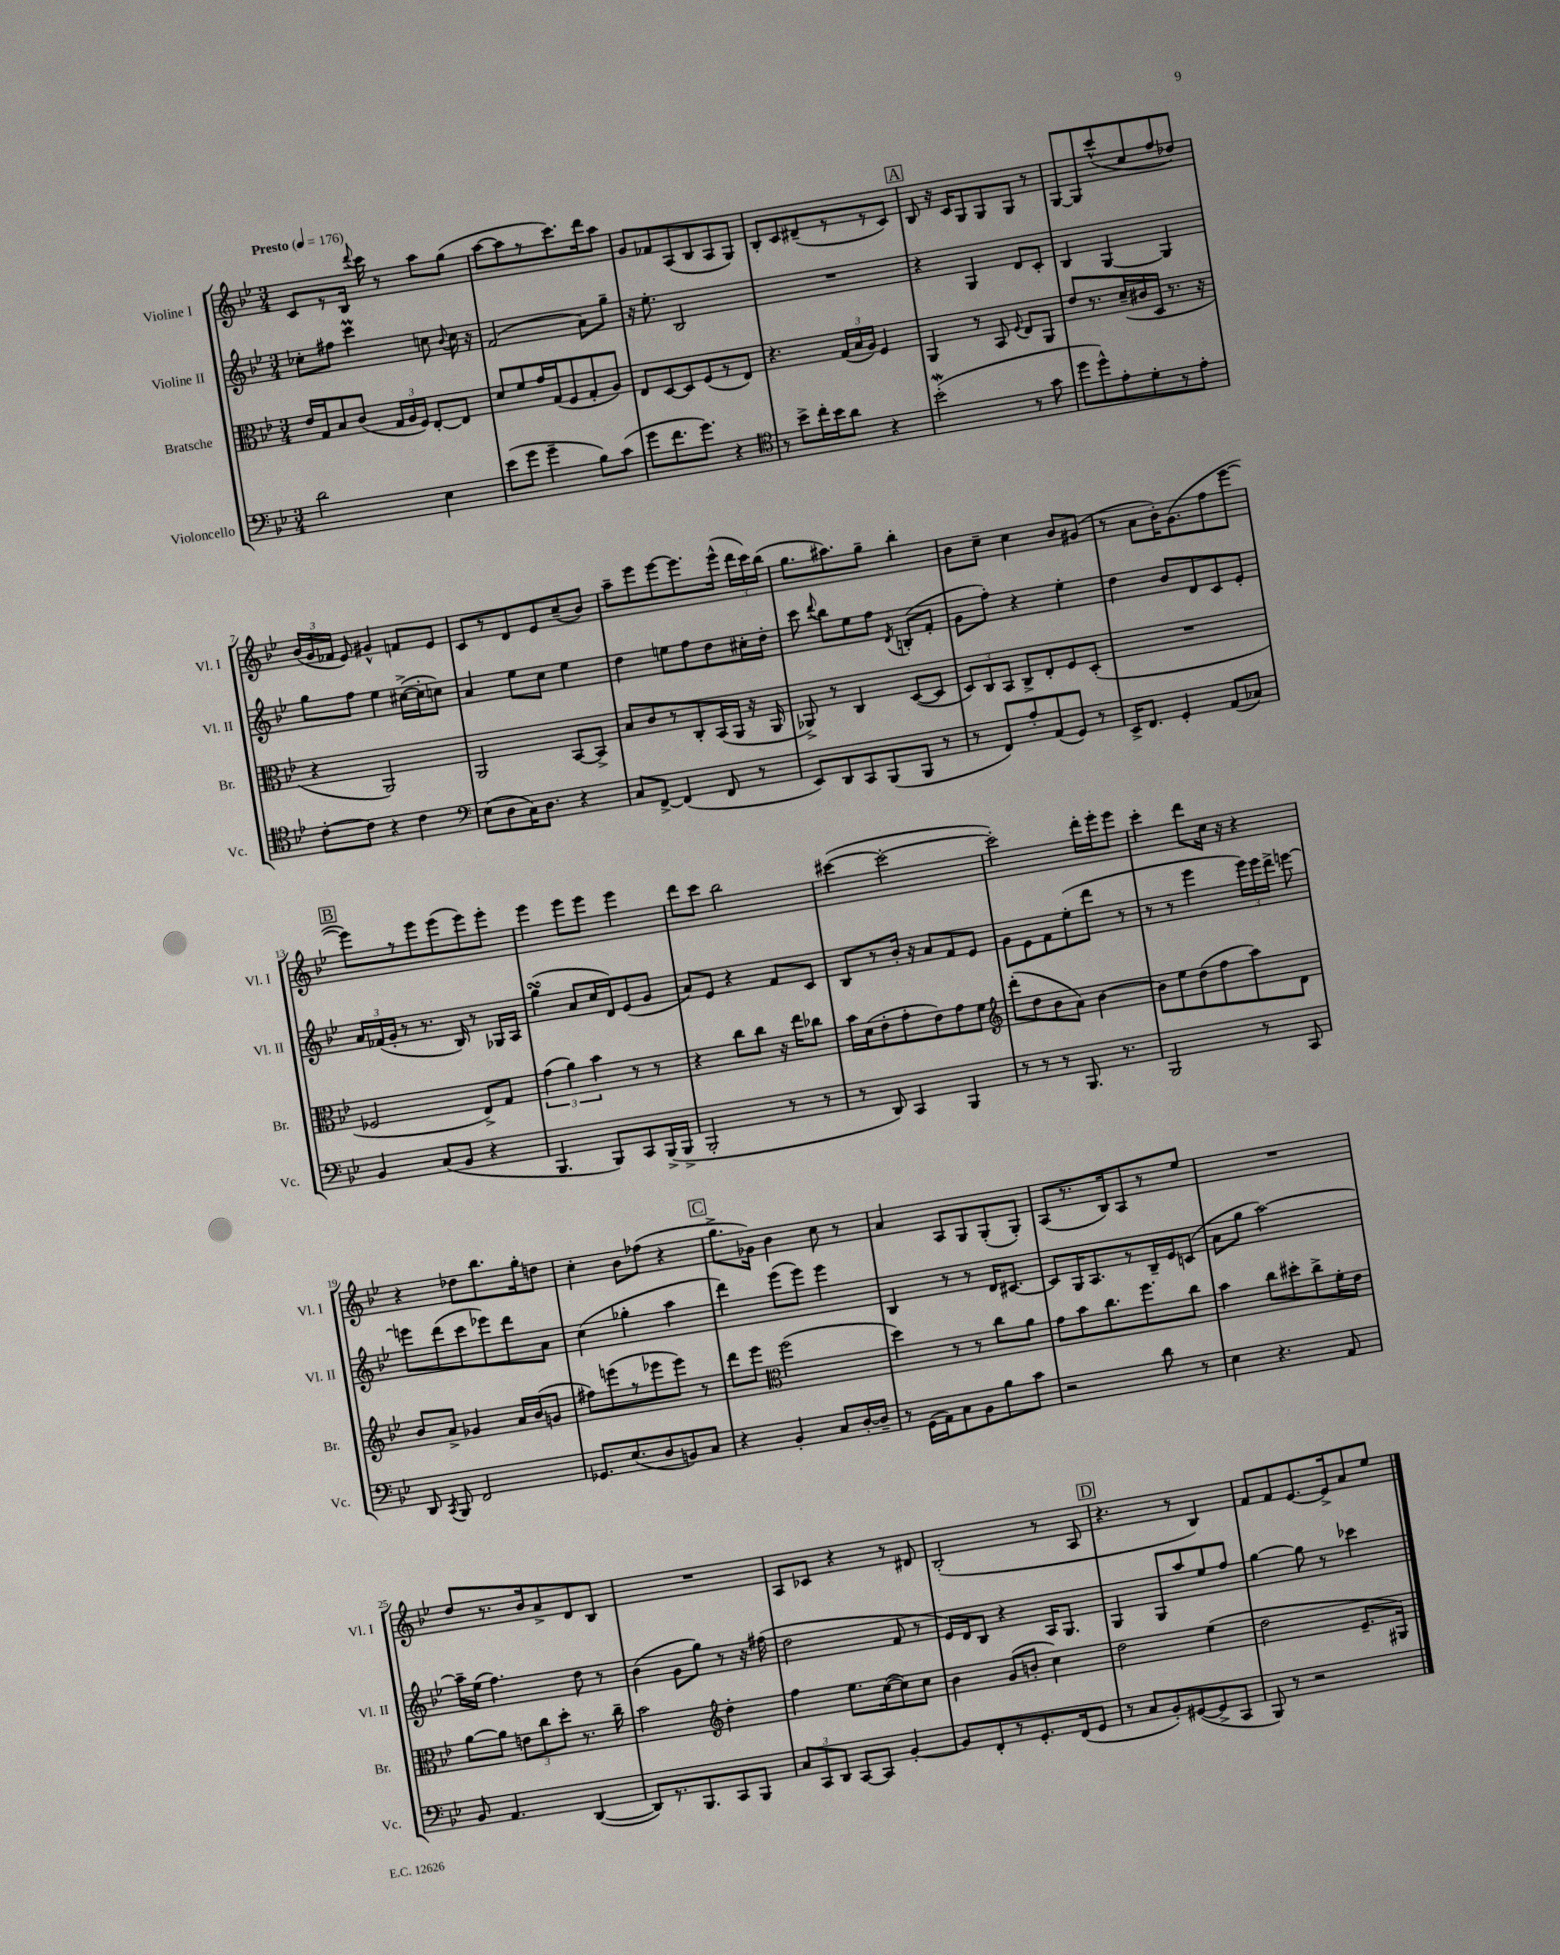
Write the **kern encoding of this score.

**kern	**kern	**kern	**kern
*staff4	*staff3	*staff2	*staff1
*clefF4	*clefC3	*clefG2	*clefG2
*k[b-e-]	*k[b-e-]	*k[b-e-]	*k[b-e-]
*M3/4	*M3/4	*M3/4	*M3/4
*MM176	*MM176	*MM176	*MM176
2d	16e-	8cc-'	8c
.	16G	.	.
.	8B-	8ff#	8r
.	(8c	4ccc	16B-
.	.	.	8qqddd
.	.	.	16ccc
.	24G	.	8r
.	24A	.	.
.	24F)	.	.
4E-	[8E-'	8cc	8aa
.	.	8qqb-	.
.	8E-]	16cc	(8gg
.	.	16r	.
=	=	=	=
(8e-	8d	(2f	[8aa
8g	8f	.	8aa]
4g~	16g	.	8r
.	(16G	.	.
.	8F	.	8.ccc)
8B-)	8G'	8a)	.
.	.	.	16ddd
(8c	8A)	8gg~	8aa
=	=	=	=
8g	8E-	16r	8g
.	.	8.ee-'	.
8.f	[8D	.	8f-
.	8D]	2B-	(8A
8.g)	.	.	.
.	(8F	.	8B-
4r	8r	.	8A
.	8E-)	.	8G)
=	=	=	=
*clefC4	*	*	*
8r	4.r	2.r	8B-'
8b-^	.	.	8c
16cc'	.	.	(8d#~
16b-	.	.	.
8a	(24G	.	8r
.	24B-	.	.
.	24A)	.	.
4r	4F	.	8r
.	.	.	8c)
=	=	=	=
(2b-'	4AA	4r	8B-
.	.	.	16r
.	.	.	16c
.	8r	4G	8G
.	8BB-	.	8G
.	8qqF	.	.
8r	8E-	8d	8G
8g	8AA	8c'	8r
=	=	=	=
8dd	8e-	4B-	[8G
8dd^^)	8.r	.	8G]
8e-'	.	[4G	(8ccc^^
.	(16d~	.	.
8d'	16c#	.	8cc
.	16D	.	.
8r	8.r	4G]	8ff
8e-'	.	.	8dd-)
.	16r	.	.
=	=	=	=
[8c'	4r	8gg	(24b-
.	.	.	24g
.	.	.	24f-
8c]	.	8ff	8e-)
4r	2AA)	4ee-	4g#^^
4c	.	([16cc#^	8f
.	.	16cc#']	.
.	.	8cc)	8e-
=	=	=	=
*clefF4	*	*	*
(8E-	2AA	4a	8c
8D	.	.	8r
16C)	.	8ee-	8d
8.D	.	.	.
.	.	8cc	8e-
4r	[8BB-	4ee-	(8cc~
.	8BB-^]	.	8b-)
=	=	=	=
8C	8B-	4dd	8aa~
[8FF^	8c	.	8eee-
(4FF]	8r	8ee	[8eee-
.	8C'	8ff	8.eee-]
8FF	(16BB-	8dd	.
.	16AA	.	(16eee-^^
8r	16r	16cc#'	24ddd
.	.	.	24ccc)
.	16AA	16dd'	.
.	.	.	(24bb-
=	=	=	=
8EE-)	8AA-^)	8ccc	8.gg
.	.	8qqddd	.
8DD	8r	8bb-	.
.	.	.	8.aa#)
8CC	4C	8ee-	.
(8BBB-	.	8ff	8gg~
.	.	8qd	.
8BBB-	([8D	(8B'	4bb-'
8r	8D]	8f'	.
=	=	=	=
8r	12D)	8g	8b-
.	12C	.	.
8FF)	.	8ff')	8cc~
.	12BB-	.	.
8A'	8C^	4r	4cc
(8AA	8E-'	.	.
8GG)	8F	4ee-'	8b-
8r	(8D'	.	(8g#
=	=	=	=
16EE-^	2.r	4dd	8r
8.FF	.	.	.
.	.	.	8a
4GG'	.	8b-	16b-')
.	.	.	(8.g
.	.	8d	.
(8AA	.	8c	8ff
8C-)	.	8e-'	[8eee-
=	=	=	=
4BB-	2F-	24a	8eee-])
.	.	(24f-	.
.	.	24g'	.
.	.	8r	8r
(8C	.	8.r	8eee-
8BB-	.	.	(8eee-
.	.	16B-)	.
4r	8E-^)	8r	8eee-)
.	8G	16G-	8eee-'
.	.	16A	.
=	=	=	=
4.BBB-	(6g	(4gg	4eee-
.	6a)	.	.
.	.	8a	8eee-
.	6b-	.	.
8BBB-)	.	16cc	8eee-
.	.	16d)	.
8CC	8r	(8e-	4eee-
(16BBB-^	8r	8g	.
16BBB-^	.	.	.
=	=	=	=
2BBB-'	4r	8a)	8ddd
.	.	8e-	8ccc
.	8cc	4r	2bb-
.	8cc	.	.
8r	16r	8f	.
.	16ee-	.	.
8r	8cc-	8c	.
=	=	=	=
8r	16b-	8B-	([4ccc#
.	(16d	.	.
8DD)	8e-'	8r	.
4CC	8g'	16b-'	2ccc#'_
.	.	16r	.
.	8e-)	8a	.
4BBB-	8g	8f	.
.	8f	8e-	.
=	=	=	=
*	*clefG2	*	*
8r	(8ddd'	8g	2ccc#'])
8r	8dd	8e-	.
8r	8b-	8f	.
8.BBB-	8a)	(8ee-'	.
.	[4b-	8ddd	16ddd'
8.r	.	.	16eee-'
.	.	8r	8eee-
=	=	=	=
2BBB-	8b-]	8r	4ccc'
.	8ee-	8r	.
.	(8dd	4eee-	8ddd
.	8ff	.	16cc
.	.	.	16r
8r	8aa)	24eee-)	4r
.	.	24eee-	.
.	.	24ddd^	.
8CC	8d	[8eee	.
=	=	=	=
8DD	8b-	8eee]	4r
8qCC	.	.	.
8BBB-	8a^	(8ddd	.
2FF	4g-	8ccc	8dd-
.	.	8eee-)	8.bb-
.	16a	8ddd	.
.	(16b-	.	16gg'
.	8g	8a	8dd
=	=	=	=
8.GG-	8ff#)	(4cc	4cc'
.	(8eee	.	.
(8.E-	.	.	.
.	8r	4gg-'	8b-
8D	8eee-	.	(8ff-
8BB)	8eee-)	4aa	4r
8C	8r	.	.
=	=	=	=
4r	8ddd	4ddd)	8.gg^
.	8eee-	.	.
.	.	.	16g-)
*	*clefC3	*	*
4BB-'	(2ff	(8eee-	4b-
.	.	8eee-)	.
8C	.	4eee-	8cc
[16D'	.	.	8r
16D~]	.	.	.
=	=	=	=
8r	4dd)	4B-	4a
(16GG	.	.	.
16AA)	.	.	.
8C	8r	8r	8A
8BB-	8r	8r	8G
8B-	8cc	16d	(8G'
.	.	[8.c#	.
8c	8a	.	8G')
=	=	=	=
2r	8g	8c#]	(8A
.	8b-	16G	8.r
.	.	8.A	.
.	8.cc	.	.
.	.	.	16B-)
.	.	8r	8A
.	8.ff	.	.
8d	.	16B-~	8r
.	.	16e-	.
8r	8cc	(8c	8ee-
=	=	=	=
4E-	4b-	8a	2.r
.	.	8gg	.
4.r	8cc	[2aa)	.
.	8dd#'	.	.
.	8cc^	.	.
8AA	16f'	.	.
.	16e-	.	.
=	=	=	=
8BB-	[8a	16aa~]	8dd
.	.	(16ee-	.
4.AA	8a]	4.ff)	8.r
.	12e	.	.
.	.	.	16b-
.	12cc	.	.
.	.	.	8a^
.	12dd'	.	.
([4DD	8.r	8dd	8d
.	.	8r	8B-
.	16cc~	.	.
=	=	=	=
8DD])	2b-	(4b-	2.r
8.r	.	.	.
.	.	8g	.
8.BBB-	.	.	.
.	.	8gg)	.
*	*clefG2	*	*
8CC	4dd'	8r	.
8BBB-	.	16r	.
.	.	(16ff#	.
=	=	=	=
12C	4ff	2dd	8A
12CC	.	.	.
.	.	.	8c-
12DD	.	.	.
[8CC	8.ee-	.	4r
8CC]	.	.	.
.	([16cc	.	.
[4BB-'	8cc])	8f	8r
.	8cc	8r	8d#
=	=	=	=
8BB-]	4b-	16e-)	(2B-'
.	.	16d	.
8FF'	.	8B-	.
8r	(8g	4r	.
8.GG'	8b'	.	.
.	4cc)	16A	8r
(16FF	.	8.G	.
8GG	.	.	8A
=	=	=	=
8r	2dd	4G	4.r
8C	.	.	.
8BB-')	.	8G	.
([8GG#	.	8aa	8r
8GG#^]	(4ee-	8ee-	4B-)
8CC	.	8ff	.
=	=	=	=
8BBB-)	2dd	[4gg	8f
8r	.	.	8f
2r	.	8gg]	[8.e-
.	.	8r	.
.	.	.	16e-^]
.	8.e-~	4ccc-	8a
.	.	.	8ee-
.	16G#)	.	.
==	==	==	==
*-	*-	*-	*-
